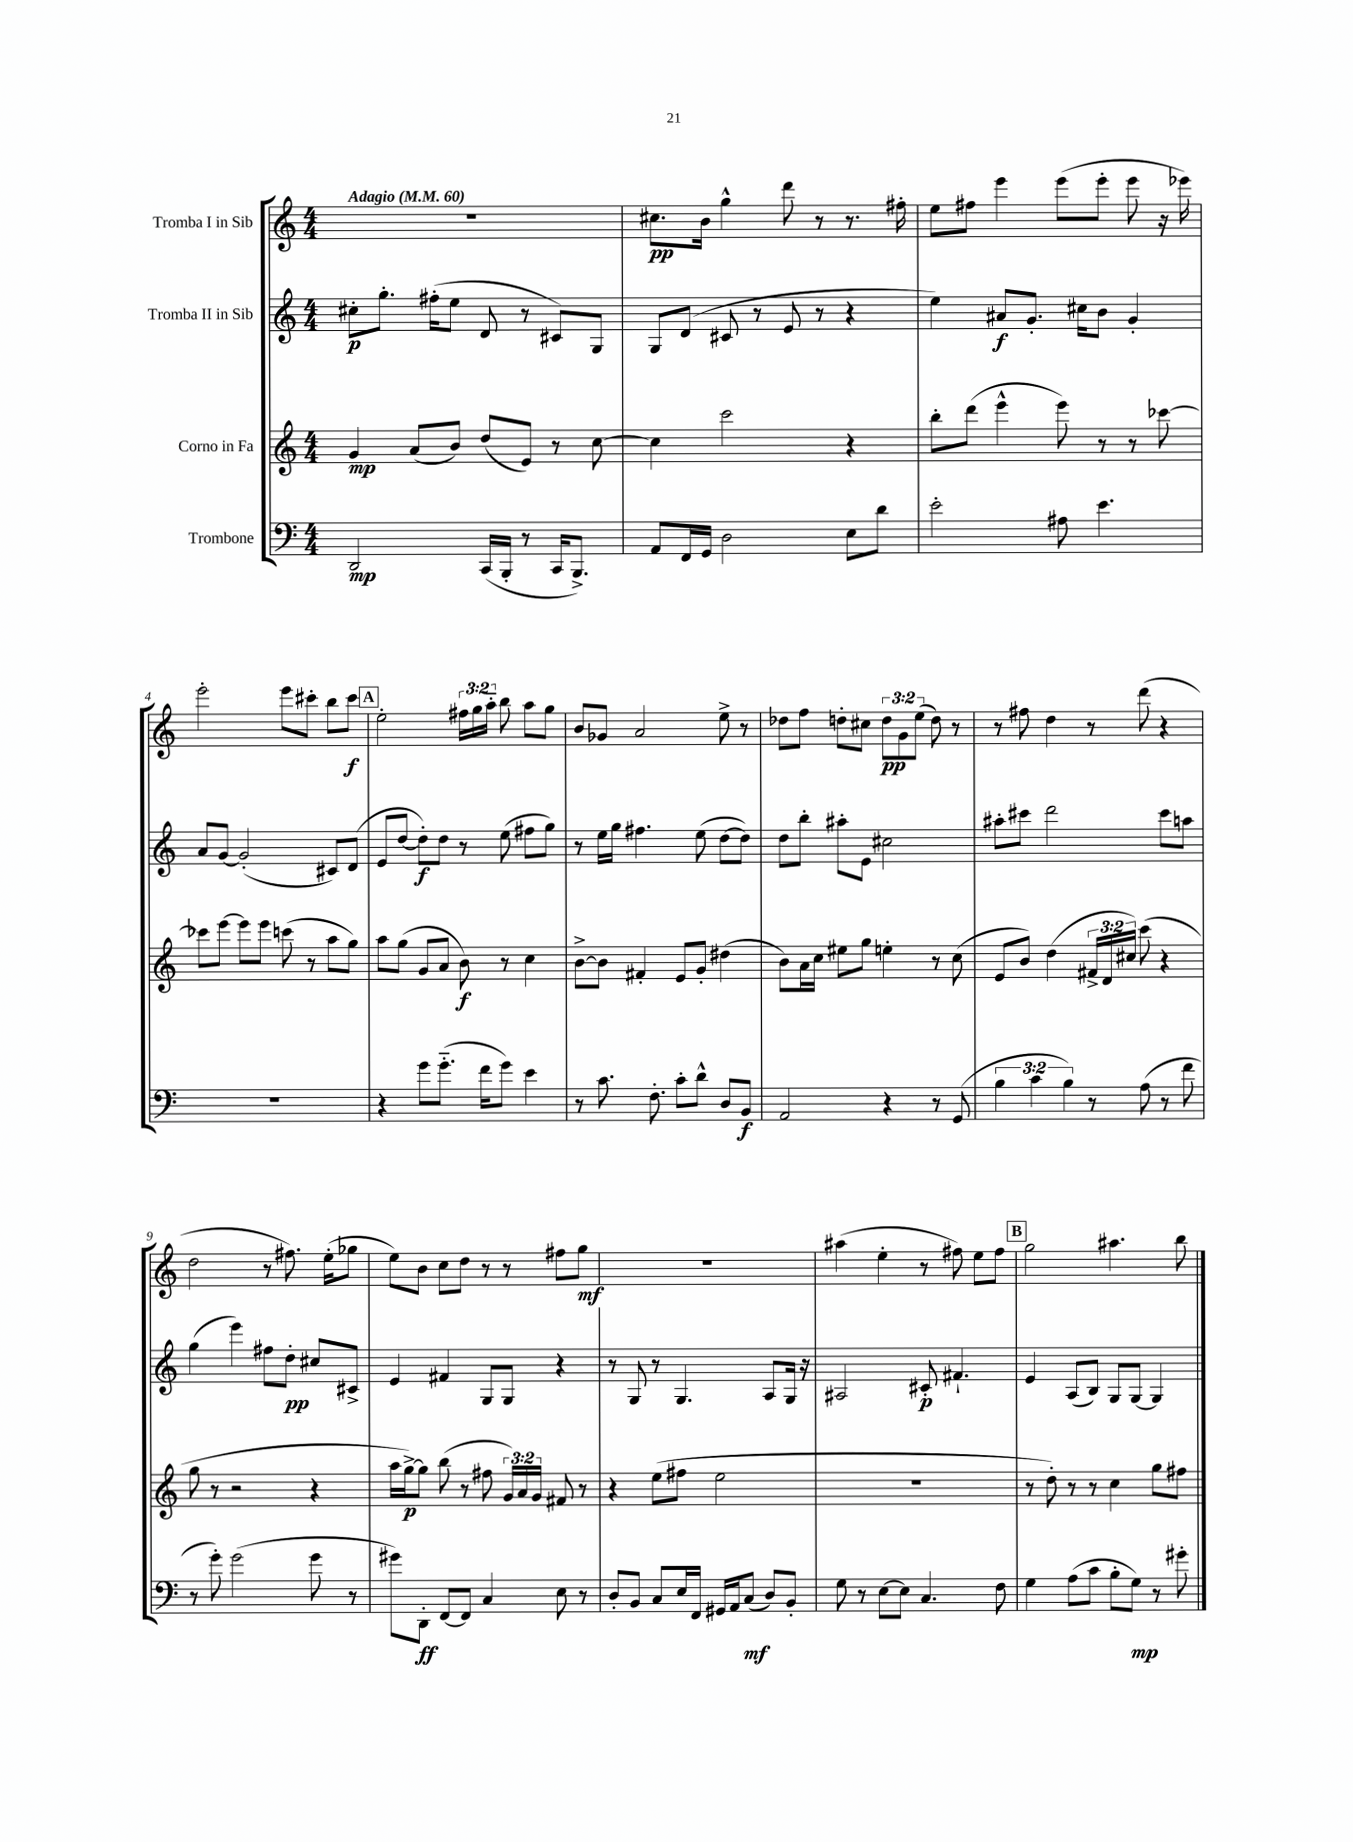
<<
\new StaffGroup <<
\new Staff = "s0" \with { instrumentName = "Tromba I in Sib" } {
    \clef treble \key c \major \numericTimeSignature \time 4/4 \override Staff.TupletNumber.text = #tuplet-number::calc-fraction-text \tempo "Adagio" 4 = 60
    \autoBeamOff r1 |
    cis''8.[\pp b'16] g''4-^ d'''8 r8 r8. fis''16-. |
    e''8[ fis''8] e'''4 e'''8[( e'''8]-. e'''8 r16 ees'''16) |
    e'''2-. e'''8[ cis'''8]-. b''8[ cis'''8]\f |
    \mark \markup { \box "A" } e''2-. \tuplet 3/2 { fis''16[ g''16 a''16]-_ } b''8 a''8[ g''8] |
    b'8[ ges'8] a'2 e''8-> r8 |
    des''8[ f''8] d''8[-. cis''8] \tuplet 3/2 { d''8[\pp g'8 e''8]( } d''8) r8 |
    r8 fis''8 d''4 r8 d'''8( r4 |
    d''2 r8 fis''8.) e''16[-.( ges''8] |
    e''8[) b'8] c''8[ d''8] r8 r8 fis''8[ g''8]\mf |
    r1 |
    ais''4( e''4-. r8 fis''8) e''8[ fis''8] |
    \mark \markup { \box "B" } g''2 ais''4. b''8 \bar "|." |
}
\new Staff = "s1" \with { instrumentName = "Tromba II in Sib" } {
    \clef treble \key c \major \numericTimeSignature \time 4/4
    \autoBeamOff cis''8[-.\p g''8.]-. fis''16[-.( e''8] d'8 r8 cis'8[) g8] |
    g8[ d'8]( cis'8 r8 e'8 r8 r4 |
    e''4) ais'8[\f g'8.]-. cis''16[ b'8] g'4-. |
    a'8[ g'8]~ g'2-.( cis'8[) d'8]( |
    \mark \markup { \box "A" } e'8[ d''8]~ d''8[-.\f) d''8] r8 e''8( fis''8[ g''8]) |
    r8 e''16[ g''16] fis''4. e''8( d''8[~ d''8]) |
    d''8[ b''8]-. ais''8[-. e'8] cis''2 |
    ais''8[-. cis'''8] d'''2 cis'''8[ a''8] |
    g''4( e'''4) fis''8[ d''8]-.\pp cis''8[ cis'8]-> |
    e'4 fis'4 g8[ g8] r4 |
    r8 g8 r8 g4. a8[ g16] r16 |
    ais2 cis'8-.\p fis'4.-! |
    \mark \markup { \box "B" } e'4 a8[( b8]) g8[ g8]~ g4 \bar "|." |
}
\new Staff = "s2" \with { instrumentName = "Corno in Fa" } {
    \clef treble \key c \major \numericTimeSignature \time 4/4 \override Staff.TupletNumber.text = #tuplet-number::calc-fraction-text
    \autoBeamOff g'4\mp a'8[( b'8]) d''8[( e'8]) r8 c''8~ |
    c''4 c'''2 r4 |
    b''8[-. d'''8]( e'''4-^ e'''8) r8 r8 ces'''8~ |
    ces'''8[ e'''8]~ e'''8[ e'''8] c'''8( r8 a''8[ g''8]) |
    \mark \markup { \box "A" } a''8[ g''8]( g'8[ a'8] b'8\f) r8 c''4 |
    b'8[~-> b'8] fis'4-. e'8[ g'8]-. dis''4( |
    b'8[) a'16 c''16] eis''8[ g''8] e''4-. r8 c''8( |
    e'8[ b'8]) d''4( \tuplet 3/2 { fis'16[-> d'16 cis''16]) } c'''8( r4 |
    g''8 r8 r2 r4 |
    a''16[ g''16~->\p) g''8] b''8( r8 fis''8 \tuplet 3/2 { g'16[) a'16 g'16] } fis'8 r8 |
    r4 e''8[( fis''8] e''2 |
    R1 |
    \mark \markup { \box "B" } r8 d''8-.) r8 r8 c''4 g''8[ fis''8] \bar "|." |
}
\new Staff = "s3" \with { instrumentName = "Trombone" } {
    \clef bass \key c \major \numericTimeSignature \time 4/4 \override Staff.TupletNumber.text = #tuplet-number::calc-fraction-text
    \autoBeamOff d,2\mp c,16[( b,,16]-. r8 c,16[ b,,8.]->) |
    a,8[ f,16 g,16] d2 e8[ d'8] |
    e'2-. ais8 e'4. |
    r1 |
    \mark \markup { \box "A" } r4 g'8[ g'8.]-_( f'16[ g'8]) e'4 |
    r8 c'8. f8.-. c'8[-. d'8]-^ d8[ b,8]\f |
    a,2 r4 r8 g,8( |
    \tuplet 3/2 { b4 c'4 b4) } r8 a8( r8 f'8 |
    r8 g'8-.) g'2( g'8 r8 |
    gis'8[) d,8]-.\ff f,8[~ f,8] c4 e8 r8 |
    d8[-. b,8] c8[ e16 f,16] gis,16[ a,16 c8]\mf( d8[) b,8]-. |
    g8 r8 e8[~ e8] c4. f8 |
    \mark \markup { \box "B" } g4 a8[( c'8] b8[-. g8]\mp) r8 gis'8-. \bar "|." |
}
>>
>>
